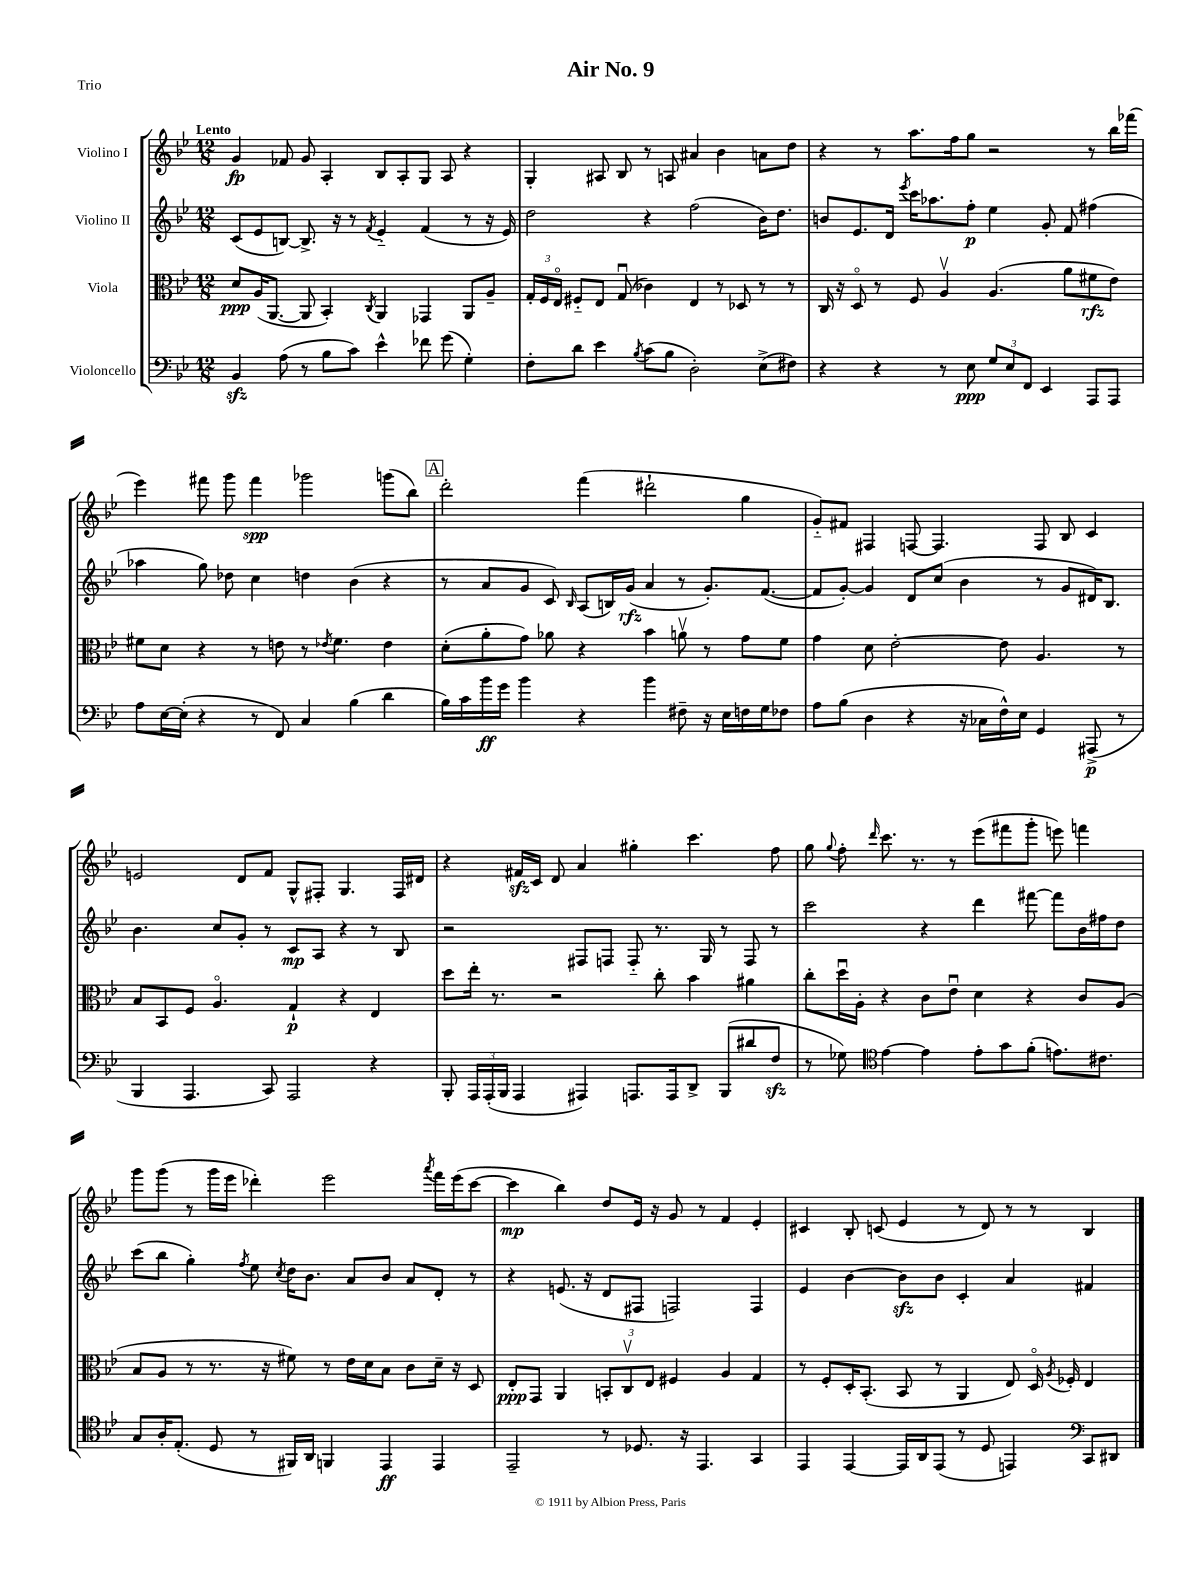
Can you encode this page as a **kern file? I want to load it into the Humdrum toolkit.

**kern	**kern	**kern	**kern
*staff4	*staff3	*staff2	*staff1
*clefF4	*clefC3	*clefG2	*clefG2
*k[b-e-]	*k[b-e-]	*k[b-e-]	*k[b-e-]
*M12/8	*M12/8	*M12/8	*M12/8
4BB-	8d	(8c	4g
.	(16A	8e-	.
.	[8.AA	.	.
(8A	.	[8B)	8f-
8r	8AA]	8.B^]	8g
8B-	4BB-')	.	4A'
.	.	16r	.
8c)	.	8r	.
.	8qC	8qf	.
4e-^^	4AA	4e-'~	8B-
.	.	.	8A'
8f-	4GG-	(4f	8G
(8g	.	.	8A
4G')	8AA	8r	4r
.	8A~	16r	.
.	.	16e-)	.
=	=	=	=
8F'	24G'	2dd	4G'
.	24F	.	.
.	24E-o	.	.
8d	8F#'~	.	.
4e-	8E-	.	8A#
.	(8Gu	.	8B-
8qB-	.	.	.
(8c	4c-)	4r	8r
8B-	.	.	8A
2D')	4E-	(2ff	4a#
.	8r	.	4b-
.	8D-	.	.
(8E-^	8r	16b-)	8a
.	.	8.dd	.
8F#)	8r	.	8dd
=	=	=	=
4r	16C	8b	4r
.	16r	.	.
.	8Do	8.e-	.
4r	8r	.	8r
.	.	16d	.
.	.	8qeee-	.
.	8F	16ccc	8.aa
.	.	8.aa-	.
8r	4Av	.	.
.	.	.	16ff
8E-	.	8ff'	8gg
12G	(4.A	4ee-	2r
12E-	.	.	.
12FF	.	.	.
4EE-	.	8g'	.
.	8a	8f	.
8AAA	8f#	(4ff#	8r
8AAA	8e-)	.	16bb-
.	.	.	(16fff-
=	=	=	=
8A	8f#	4aa-	4eee-)
[16E-	8d	.	.
(16E-']	.	.	.
4r	4r	8gg)	8fff#
.	.	8dd-	8ggg
8r	8r	4cc	4fff#
8FF)	8e	.	.
4C	8r	4dd	2ggg-
.	8qe-	.	.
.	4.f#	.	.
(4B-	.	(4b-	.
4d	4e-	4r	(8ggg
.	.	.	8bb-)
=	=	=	=
16B-)	(8d'	8r	2ddd'
16c	.	.	.
16b-	8a'	8a	.
16g	.	.	.
4b-	8g)	8g	.
.	8a-	8c)	.
.	.	16qqB-	.
4r	4r	(8A	(4fff
.	.	16B)	.
.	.	(16g	.
4b-	4b-	4a	2ddd#`
8F#~	8av	8r	.
16r	8r	8.g')	.
16E-	.	.	.
16F	8g	.	4gg
16G	.	([8.f	.
8F-	8f	.	.
=	=	=	=
8A	4g	8f]	8g'~)
(8B-	.	[8g')	8f#
4D	8d	4g]	4F#
.	[2e-'	.	.
4r	.	8d	[8F
.	.	(8cc	4.F]
16r	.	4b-	.
16C-	.	.	.
16F^^)	8e-]	.	.
16E-	.	.	.
4GG	4.A	8r	8F
.	.	8g	8B-
(8AAA#^	.	16d#)	4c
.	.	8.B-	.
8r	8r	.	.
=	=	=	=
4BBB-	8B-	4.b-	2e
.	8BB-	.	.
4.AAA	8F	.	.
.	4.Ao	8cc	.
.	.	8g'	8d
8CC)	.	8r	8f
2AAA	4G`	8c	8G^^
.	.	8A	8F#'
.	4r	4r	4.G
4r	4E-	8r	.
.	.	8B-	16F#
.	.	.	16d#
=	=	=	=
8BBB-'	8dd	2r	4r
24AAA	16ee-'	.	.
(24AAA'	.	.	.
.	8.r	.	.
24BBB-	.	.	.
4AAA	.	.	16f#
.	.	.	16c
.	2r	.	8d
4AAA#)	.	8F#	4a
.	.	8F	.
8.AAA	.	8F'~	4gg#'
.	8cc'	8.r	.
16AAA	.	.	.
8DD^	4b-	.	4.ccc
.	.	16G	.
(8BBB-	.	8r	.
8d#	4a#	8F	.
8F	.	8r	8ff
=	=	=	=
8r	8cc'	2ccc	8gg
.	.	.	8qqgg
8G-)	16ddu	.	8ff'
.	16A'	.	.
*clefC4	*	*	*
.	.	.	16qqddd
[4e-	4r	.	8.ccc
.	.	.	8.r
4e-]	8c	4r	.
.	8e-u	.	8r
8e-'	4d	4ddd	(8eee-
8g	.	.	8fff#
(8f'	4r	[8fff#	8ggg'
8.e)	.	8fff#]	8eee)
.	8c	16b-	4fff
8.c#	.	16ff#	.
.	(8A	8dd	.
=	=	=	=
8G	8B-	(8ccc	8ggg
16A'	8A	8bb-	(8ggg
(8.E-'	.	.	.
.	8r	4gg')	8r
8D	8.r	.	16ggg
.	.	.	16eee-
.	.	8qff	.
8r	.	8ee-	4ddd-')
.	16r	.	.
.	.	8qcc	.
16FF#)	8f#)	16dd	.
16AA	.	8.b-	.
4FF	8r	.	2eee-
.	16e-	8a	.
.	16d	.	.
4EE-	8B-	8b-	.
.	8c	8a	.
.	.	.	8qaaa
4EE-	16d~	8d'	16fff
.	16r	.	(16eee-
.	8D	8r	[8ccc
=	=	=	=
2EE-~	8E-'	4r	4ccc]
.	8GG	.	.
.	4AA	(8.e	4bb-)
.	.	16r	.
8r	12BB'	8d	8dd
.	12Cv	.	.
8.D-	.	8F#	16e-
.	12E-	.	.
.	.	.	16r
.	4F#	2F)	8g
16r	.	.	.
4.EE-	.	.	8r
.	4A	.	4f
4GG	4G	4F	4e-'
=	=	=	=
4EE-	8r	4e-	4c#
.	8F'	.	.
[4EE-	16D'	[4b-	8B-'
.	(8.BB-'	.	.
.	.	.	(8c
16EE-]	8BB-	8b-]	4e-
16AA	.	.	.
(8EE-	8r	8b-	.
8r	4AA	4c'	8r
8D	.	.	8d)
4EE)	8E-)	4a	8r
.	16Do	.	8r
.	8qA	.	.
.	16F-'	.	.
*clefF4	*	*	*
8CC	4E-	4f#	4B-
8DD#	.	.	.
==	==	==	==
*-	*-	*-	*-
